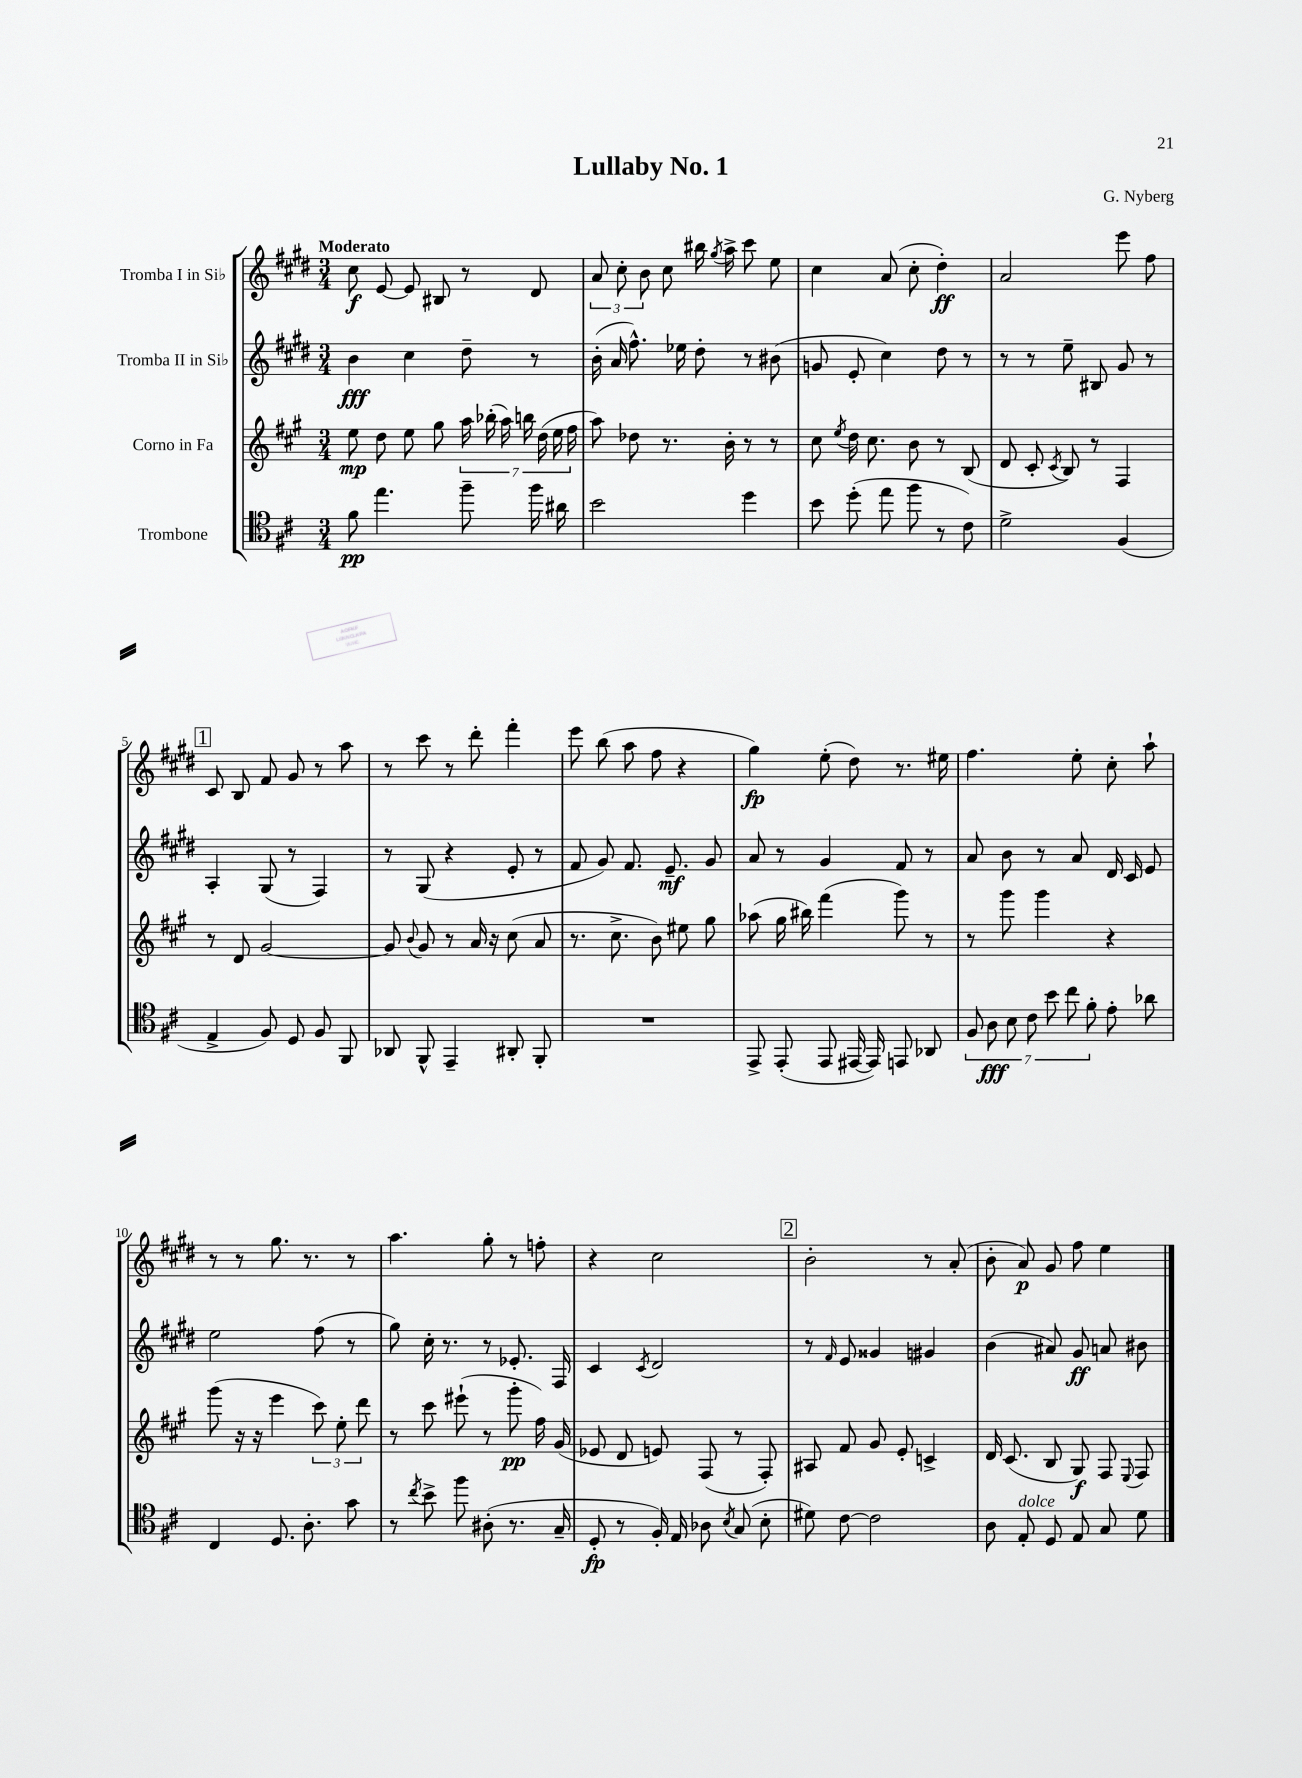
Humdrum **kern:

**kern	**kern	**kern	**kern
*staff4	*staff3	*staff2	*staff1
*clefC4	*clefG2	*clefG2	*clefG2
*k[f#c#]	*k[f#c#g#]	*k[f#c#g#d#]	*k[f#c#g#d#]
*M3/4	*M3/4	*M3/4	*M3/4
8f#	8ee	4b	8cc#
4.ee	8dd	.	[8e
.	8ee	4cc#	8e]
.	8gg#	.	8B#
8ff#~	28aa	8dd#~	8r
.	(28bb-'	.	.
.	28aa)	.	.
.	28bb	.	.
16ff#	.	8r	8d#
.	(28dd	.	.
.	28ee	.	.
16a#	.	.	.
.	28ff#	.	.
=	=	=	=
2b	8aa)	(16b'	12a
.	.	16a	.
.	.	.	12cc#'
.	8dd-	8.ff#^^)	.
.	.	.	12b
.	8.r	.	8cc#
.	.	16ee-	.
.	.	8dd#'	16bb#
.	.	.	8qgg#
.	16b'	.	16aa^
4dd	8r	8r	8ccc#
.	8r	(8b#	8ee
=	=	=	=
8b	8cc#	8g	4cc#
.	8qee	.	.
(8dd'	16dd	8e'	.
.	8.cc#	.	.
8ee	.	4cc#)	(8a
8ff#	8b	.	8cc#'
8r	8r	8dd#	4dd#')
8c#)	(8B	8r	.
=	=	=	=
2d^	8d	8r	2a
.	8c#'	8r	.
.	8qc#	.	.
.	8B)	8ee~	.
.	8r	8B#	.
(4F#	4F#	8g#	8eee
.	.	8r	8ff#
=	=	=	=
4E^	8r	4A'	8c#
.	8d	.	8B
8F#)	[2g#	(8G#	8f#
8D	.	8r	8g#
8F#	.	4F#)	8r
8FF#	.	.	8aa
=	=	=	=
8AA-	8g#]	8r	8r
.	8qqb	.	.
8FF#^^	8g#	(8G#	8ccc#
4EE~	8r	4r	8r
.	16a	.	8ddd#'
.	16r	.	.
8AA#'	(8cc#	8e'	4fff#'
8FF#'	8a	8r	.
=	=	=	=
2.r	8.r	8f#	8eee
.	.	8g#)	(8bb
.	8.cc#^	.	.
.	.	8.f#	8aa
.	8b)	.	8ff#
.	.	8.e~	.
.	8ee#	.	4r
.	8gg#	8g#	.
=	=	=	=
8EE^	(8aa-	8a	4gg#)
(8EE'	16gg#	8r	.
.	16bb#)	.	.
8EE	(4fff#	4g#	(8ee'
[16EE#	.	.	8dd#)
16EE#])	.	.	.
8EE	8ggg#)	8f#	8.r
8AA-	8r	8r	.
.	.	.	16ee#
=	=	=	=
14F#	8r	8a	4.ff#
14A	.	.	.
.	8ggg#	8b	.
14B	.	.	.
14c#	.	.	.
.	4ggg#	8r	.
14b	.	.	.
14cc#	.	.	.
.	.	8a	8ee'
14f#'	.	.	.
8e'	4r	16d#	8cc#'
.	.	16c#	.
8a-	.	8e	8aa`
=	=	=	=
4C#	(8ggg#	2ee	8r
.	16r	.	8r
.	16r	.	.
8.D	4eee	.	8.gg#
8.A'	.	.	8.r
.	12ccc#)	(8ff#	.
.	12ee'	.	.
8g	.	8r	8r
.	12ddd	.	.
=	=	=	=
8r	8r	8gg#)	4.aa
8qcc#	.	.	.
8b^	8ccc#	16cc#'	.
.	.	8.r	.
8ff#	(8eee#`	.	.
(8A#'	8r	8r	8gg#'
8.r	8ggg#'	8.e-'	8r
.	16ff#)	.	8ff'
16G~	(16g#	16F#	.
=	=	=	=
8D'	8e-	4c#	4r
8r	8d	.	.
.	.	8qc#	.
16F#')	8e)	2d#	2cc#
16E	.	.	.
8A-	(8F#	.	.
8qB	.	.	.
(8G	8r	.	.
8B'	8F#')	.	.
=	=	=	=
8d#)	8A#	8r	2b'
.	.	16qqf#	.
[8c#	8f#	8e	.
2c#]	8g#	4g##	.
.	8e'	.	.
.	4c^	4g#	8r
.	.	.	(8a'
=	=	=	=
8A	16d	(4b	8b'
.	(8.c#	.	.
8E'	.	.	8a)
8D	8B	8a#)	8g#
8E	8G#)	8g#	8ff#
8G	8F#	8a	4ee
.	8qqE	.	.
8d	8F#	8b#	.
==	==	==	==
*-	*-	*-	*-
